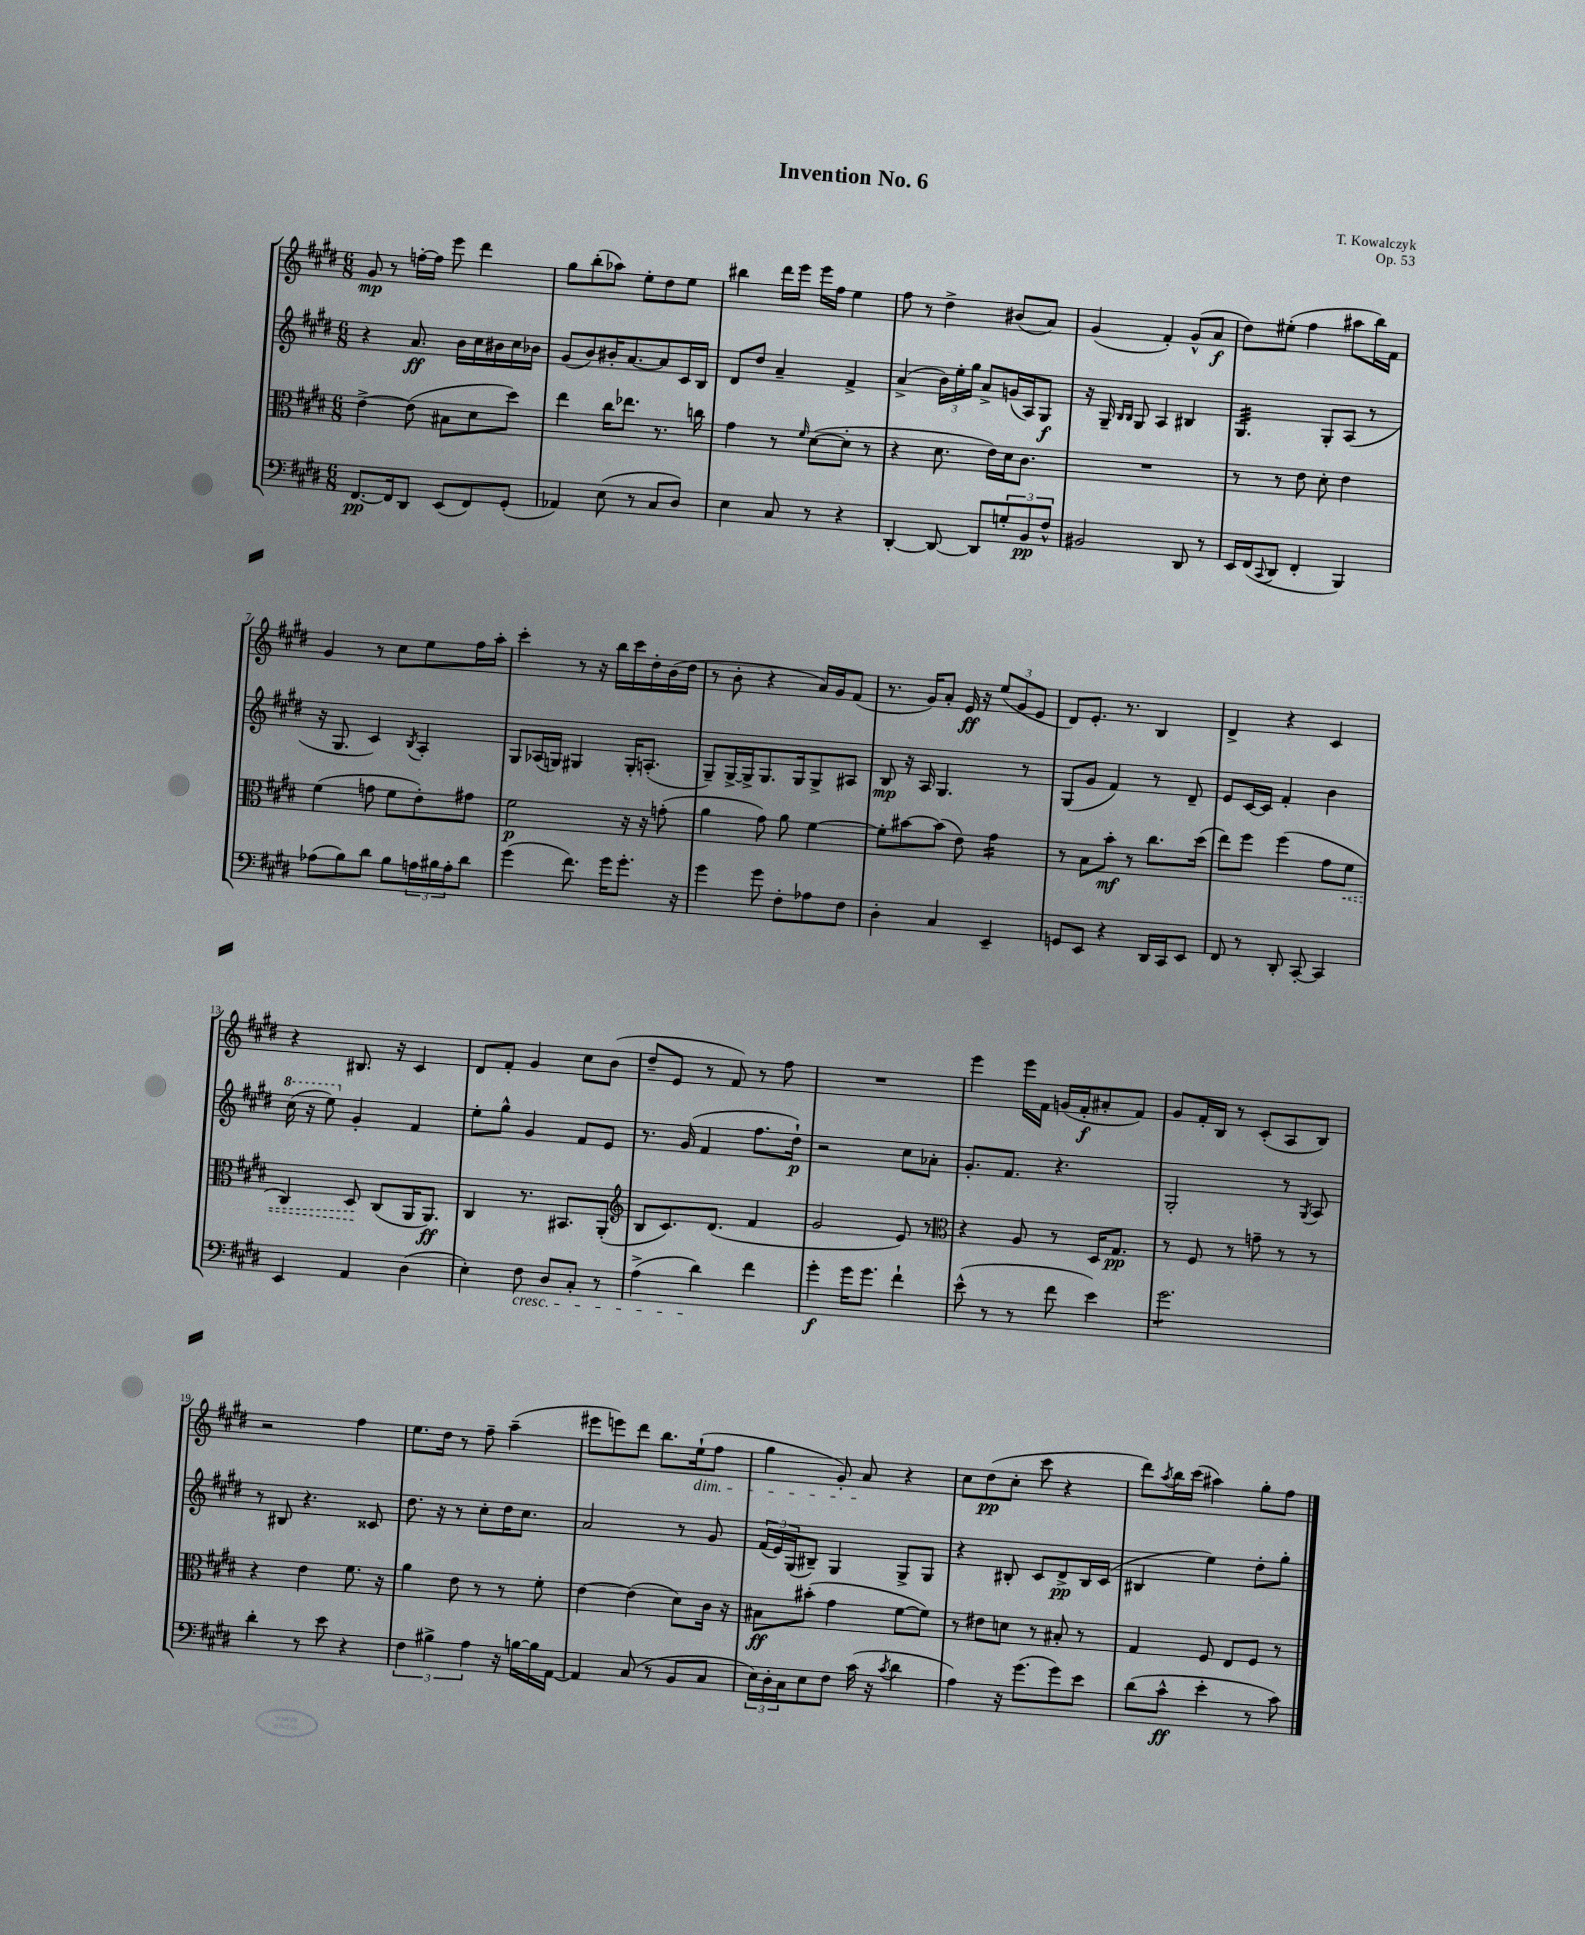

**kern	**kern	**kern	**kern
*staff4	*staff3	*staff2	*staff1
*clefF4	*clefC3	*clefG2	*clefG2
*k[f#c#g#d#]	*k[f#c#g#d#]	*k[f#c#g#d#]	*k[f#c#g#d#]
*M6/8	*M6/8	*M6/8	*M6/8
[8.FF#	[4e^	4r	8g#
.	.	.	8r
16FF#]	.	.	.
8DD#	(8e]	8.a	[16ff'
.	.	.	16ff]
(8EE	8B#	.	8eee
.	.	16b	.
8FF#)	8d#	16cc#	4ddd#
.	.	16b#	.
(8GG#'	8dd#)	16cc#	.
.	.	16b-	.
=	=	=	=
4AA-)	4ee	(8g#	8gg#
.	.	8b)	(8bb'
(8E	16cc#	16b#'	8aa-)
.	8.ee-	[8.a	.
8r	.	.	8ee'
8C#	8.r	8a]	8dd#
8D#)	.	16c#	8ee
.	16cc	16B	.
=	=	=	=
4E	4g#	8d#	4bb#
.	.	8dd#	.
8C#	8r	4a~	16ddd#
.	.	.	16eee
.	16qqf#	.	.
8r	([8d#	.	16eee
.	.	.	16ff#
4r	8d#']	4f#^	4ee
.	8r	.	.
=	=	=	=
[4DD#'	4r	(4a^	8ff#
.	.	.	8r
8DD#_	8.d#	24b)	4dd#^
.	.	24ee'	.
.	.	24gg#	.
8DD#]	.	8a^	.
.	16e)	.	.
12G'	16d#	(16g	(8b#
.	8.c#	16A)	.
12BB	.	.	.
.	.	8G#	8a)
12F#^^	.	.	.
=	=	=	=
2BB#	2.r	16r	(4g#
.	.	16G#~	.
.	.	16qqB	.
.	.	16qqB	.
.	.	8G#	.
.	.	4A	4f#')
8DD#	.	4B#	(8g#^^
8r	.	.	8a
=	=	=	=
16EE	8r	4.G#	8dd#)
(16FF#	.	.	.
8qqCC#	.	.	.
8DD#	8r	.	(8ee#'
4FF#'	8e	.	4ff#
.	8d#'	8G#'	.
4BBB)	4e	(8A	8aa#
.	.	8r	16bb)
.	.	.	16f#
=	=	=	=
(8A-	(4f#	16r	4g#
.	.	8.G#	.
8B)	.	.	.
8d#	8g	4c#)	8r
8B	8f#	.	8cc#
.	.	8qB	.
24A	8e')	4A'	8ee
24B#	.	.	.
24A'	.	.	.
8d#	8g#	.	16ff#
.	.	.	16aa'
=	=	=	=
(4g#	2f#	8G#	4ccc#'
.	.	(16A-	.
.	.	16G)	.
8.f#)	.	4G#	8r
.	.	.	16r
16g#	.	.	16bb
8.g#'	16r	16G#'	16ccc#
.	16r	(8.A'	16dd#'
.	(8g'	.	(16b
16r	.	.	16dd#
=	=	=	=
4g#	4a	8G#~)	8r
.	.	[16G#^	8b'
.	.	16G#^]	.
8g#	8g#)	8.G#	4r
8F#'	8a	.	.
.	.	16G#	.
8A-	[4f#	8G#^	16a)
.	.	.	16g#
8F#	.	8A#	(8f#
=	=	=	=
4D#'	8f#']	8B	8.r
.	[8b#	16r	.
.	.	16A	16g#)
4C#	(8b#]	4.G#	8a'
.	8e)	.	16e
.	.	.	16r
4EE~	4g#	.	(12ee
.	.	.	12g#
.	.	8r	.
.	.	.	12e
=	=	=	=
8GG	8r	(8G#	8d#)
8EE	8B	8g#	8.e'
4r	8b'	4f#)	.
.	.	.	8.r
.	8r	.	.
16DD#	8.cc#	8r	4B
16CC#	.	.	.
8EE	.	8d#~	.
.	(16dd#	.	.
=	=	=	=
8FF#	8ee)	8e	4d#^
8r	8ff#	[16c#	.
.	.	16c#]	.
8DD#'	(4ff#	4f#'	4r
[8CC#'	.	.	.
4CC#]	8g#	4b	4c#
.	8f#	.	.
=	=	=	=
4EE	4C#)	(16ccc#	4r
.	.	16r	.
.	.	8eee)	.
4AA	8D#	4g#'	8.B#
.	(8C#	.	.
.	.	.	16r
(4D#	16AA	4f#	4c#
.	8.AA)	.	.
=	=	=	=
4E')	4C#	8ee'	8d#
.	.	8gg#^^	8f#'
8F#	8.r	4g#	4g#
8D#	.	.	.
.	8.BB#	.	.
8C#'	.	8f#	8cc#
8r	(8AA'	8e	(8b
=	=	=	=
*	*clefG2	*	*
(4A^	8B	8.r	8dd#~
.	8.c#)	.	8e
.	.	(16g#	.
4d#)	.	4f#	8r
.	(8.d#	.	.
.	.	.	8f#)
4f#	4f#	8.ff#	8r
.	.	.	8ff#
.	.	16dd#`)	.
=	=	=	=
4g#'	2g#	2r	2.r
16g#	.	.	.
8.g#	.	.	.
4f#`	8e)	8cc#	.
.	8r	8a-'	.
=	=	=	=
*	*clefC3	*	*
(8e^^	4r	8.g#'	4eee
8r	.	.	.
.	.	8.f#	.
8r	8A	.	16eee
.	.	.	16f#
8f#	8r	4.r	(16g
.	.	.	16f#'
4e)	16D#	.	8a#'
.	8.G#	.	.
.	.	.	8f#)
=	=	=	=
2.g#	8r	2G#'	8g#
.	8F#	.	16f#'
.	.	.	16B
.	8r	.	8r
.	8g~	.	(8c#'
.	8r	8r	8A
.	.	8qG#	.
.	8r	8A	8B)
=	=	=	=
4d#'	4r	8r	2r
.	.	8B#	.
8r	4e	4.r	.
8e	.	.	.
4r	8.f#	.	4ff#
.	.	8c##	.
.	16r	.	.
=	=	=	=
6F#	4a	8.dd#	8.ee
6B#^	.	.	.
.	.	16r	16dd#
.	8e	8r	8r
6A	.	.	.
.	8r	8cc#'	8ff#~
16r	8r	16dd#	(4aa~
[16B	.	8.cc#	.
16B]	8f#'	.	.
[16AA	.	.	.
=	=	=	=
4AA]	[4e	2a	8eee#
.	.	.	8eee)
(8C#	(4e]	.	8ddd#
8r	.	.	8.bb
8BB	8d#)	8r	.
.	.	.	(16ee`
8C#	16c#	8g#	8ff#
.	16r	.	.
=	=	=	=
24E)	8B#	(24f#	4gg#
24D#'	.	24e)	.
24C#	.	(24G#	.
8E	(8b#'	8B#~)	.
8F#	4g#	4G#	8g#')
(16c#	.	.	8a
16r	.	.	.
8qc#	.	.	.
4d#	[8f#	8G#^	4r
.	8f#])	8G#	.
=	=	=	=
4A)	8r	4r	8cc#
.	8e#	.	(8dd#
16r	8d	8B#'	8cc#'
(8.g#	.	.	.
.	8r	8c#	8ccc#
8g#)	8B#'	8d#^	4r
8e	8r	16B#	.
.	.	(16c#	.
=	=	=	=
(8d#	4G#	4B#	8ddd#)
.	.	.	8qaa
8c#^^	.	.	16bb
.	.	.	(16ccc#
4e'	8F#	4ee)	4aa#)
.	8E	.	.
8r	8F#	8dd#'	8gg#'
8c#)	8r	8gg#'	8ff#
==	==	==	==
*-	*-	*-	*-
